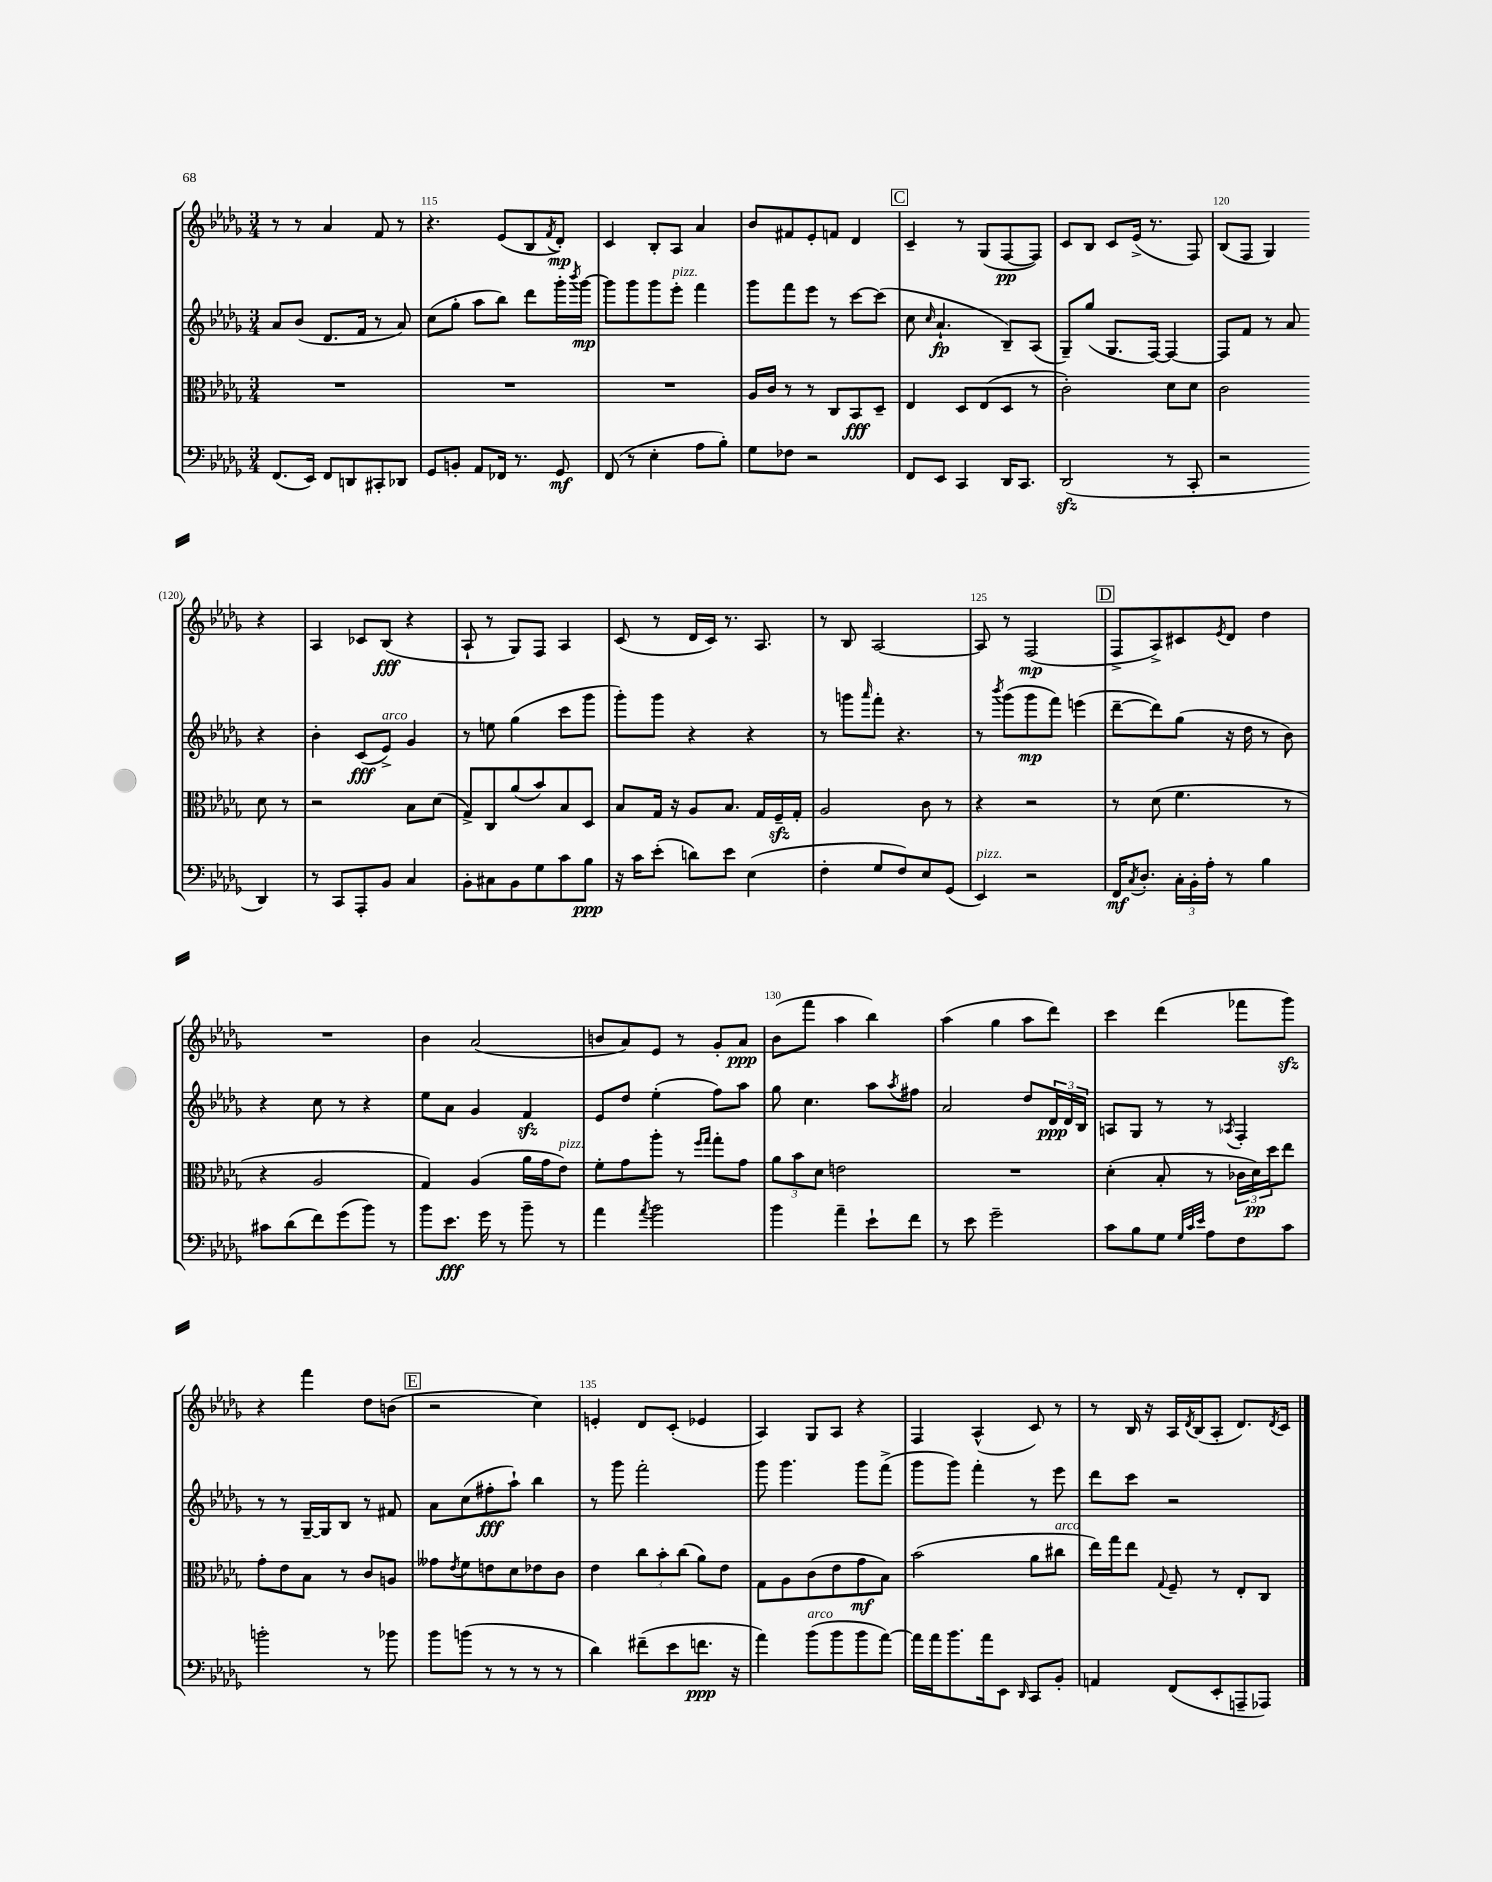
<<
\new StaffGroup <<
\new Staff = "s0" {
    \clef treble \key des \major \numericTimeSignature \time 3/4
    r8 r8 aes'4 f'8 r8 |
    r4. ees'8( bes8 \acciaccatura { f'8 } des'8-.\mp) |
    c'4 bes8-. aes8 aes'4 |
    bes'8 fis'8 ees'8-. f'8 des'4 |
    \mark \markup { \box "C" } c'4-- r8 ges8( f8~\pp f8) |
    c'8 bes8 c'8 ees'16->( r8. f8) |
    bes8( f8 ges4) r4 |
    aes4 ces'8 bes8\fff( r4 |
    aes8-! r8 ges8) f8 aes4 |
    c'8( r8 des'16 c'16) r8. aes8. |
    r8 bes8 aes2~ |
    aes8 r8 f2\mp( |
    \mark \markup { \box "D" } f8-> aes8->) cis'8 \acciaccatura { ees'8 } des'8 des''4 |
    R2. |
    bes'4 aes'2( |
    b'8 aes'8) ees'8 r8 ges'8-. aes'8\ppp |
    bes'8( f'''8 aes''4 bes''4) |
    aes''4( ges''4 aes''8 des'''8) |
    c'''4 des'''4( fes'''8 ges'''8\sfz) |
    r4 f'''4 des''8 b'8( |
    \mark \markup { \box "E" } r2 c''4) |
    e'4-. des'8 c'8-.( ees'4 |
    aes4) ges8 aes8 r4 |
    f4 aes4-^( c'8) r8 |
    r8 bes16 r16 aes16 \acciaccatura { des'8 } bes16( aes8-. des'8.) \acciaccatura { des'8 } c'16 \bar "|." |
}
\new Staff = "s1" {
    \clef treble \key des \major \numericTimeSignature \time 3/4
    aes'8 bes'8( des'8. f'16 r8 aes'8) |
    c''8( ges''8-. aes''8 bes''8) des'''8 ges'''16-. \acciaccatura { bes'''8 } ges'''16~\mp |
    ges'''8 ges'''8 ges'''8 ees'''8-.^\markup { \italic "pizz." } f'''4 |
    ges'''8 f'''8 ees'''8 r8 c'''8~ c'''8( |
    \mark \markup { \box "C" } c''8 \grace { c''16 } aes'4.-!\fp bes8--) aes8( |
    ges8--) ges''8( ges8. f16~) f4~ |
    f8 f'8 r8 aes'8 r4 |
    bes'4-. c'8\fff( ees'8->^\markup { \italic "arco" }) ges'4 |
    r8 e''8 ges''4( c'''8 ges'''8 |
    ges'''8-.) ges'''8 r4 r4 |
    r8 g'''8 \grace { aes'''16 } f'''8-. r4. |
    r8 \acciaccatura { bes'''8 } ges'''8( ges'''8\mp f'''8) e'''4( |
    \mark \markup { \box "D" } des'''8~-- des'''8) ges''8( r16 des''16 r8 bes'8) |
    r4 c''8 r8 r4 |
    ees''8 aes'8 ges'4 f'4\sfz |
    ees'8 des''8 ees''4-.( f''8) aes''8 |
    ges''8 c''4. aes''8 \acciaccatura { aes''8 } fis''8 |
    aes'2 des''8 \tuplet 3/2 { des'16\ppp des'16 bes16 } |
    a8 ges8 r8 r8 \acciaccatura { aes8 } f4-. |
    r8 r8 ges16~-- ges16 bes8 r8 fis'8 |
    \mark \markup { \box "E" } aes'8 c''8( fis''8-.\fff aes''8-!) bes''4 |
    r8 ges'''8 f'''2-. |
    ges'''8 ges'''4. ges'''8 f'''8->( |
    ges'''8 ges'''8) f'''4-. r8 ees'''8 |
    des'''8 c'''8 r2 \bar "|." |
}
\new Staff = "s2" {
    \clef alto \key des \major \numericTimeSignature \time 3/4
    R2. |
    R2. |
    R2. |
    aes16 c'16 r8 r8 c8 bes,8\fff des8-- |
    \mark \markup { \box "C" } ees4 des8 ees8( des8 r8 |
    c'2-.) des'8 des'8 |
    c'2 des'8 r8 |
    r2 bes8 des'8( |
    ges8->) c8 aes'8( bes'8) bes8 des8 |
    bes8 ges16 r16 aes8 bes8. ges16 f16--\sfz ges16-. |
    aes2 c'8 r8 |
    r4 r2 |
    \mark \markup { \box "D" } r8 des'8( f'4. r8 |
    r4 aes2 |
    ges4) aes4( aes'16 ges'16 ees'8^\markup { \italic "pizz." }) |
    f'8-. ges'8 aes''8-. r8 \grace { f''16 ges''16 } ges''8-. ges'8 |
    \tuplet 3/2 { aes'8 bes'8 des'8 } e'2 |
    R2. |
    des'4-.( bes8-. r8 \tuplet 3/2 { ces'16 des'16\pp) des''16 } ees''8 |
    ges'8-. ees'8 bes8 r8 c'8 a8 |
    \mark \markup { \box "E" } geses'8 \acciaccatura { ees'8 } f'8 e'8 des'8 ees'8 c'8 |
    ees'4 \tuplet 3/2 { c''8 bes'8-. c''8( } aes'8) ees'8 |
    ges8 aes8 c'8( ees'8 ges'8\mf bes8) |
    bes'2( aes'8 cis''8^\markup { \italic "arco" } |
    ees''16) ges''16 ees''8 \appoggiatura { ges8 } f8-- r8 ees8-. c8 \bar "|." |
}
\new Staff = "s3" {
    \clef bass \key des \major \numericTimeSignature \time 3/4
    f,8.( ees,16) f,8 d,8 cis,8-. des,8 |
    ges,8 b,8-. aes,8 fes,16 r8. ges,8\mf |
    f,8( r8 ees4-. aes8 bes8-.) |
    ges8 fes8 r2 |
    \mark \markup { \box "C" } f,8 ees,8 c,4 des,16 c,8. |
    des,2\sfz( r8 c,8-. |
    r2 des,4) |
    r8 c,8 aes,,8-. bes,8 c4 |
    bes,8-. cis8 bes,8 ges8 c'8 bes8\ppp |
    r16 c'16 ees'8-.( d'8) ees'8 ees4( |
    f4-. ges8 f8) ees8 ges,8( |
    ees,4^\markup { \italic "pizz." }) r2 |
    \mark \markup { \box "D" } f,16\mf \acciaccatura { c8 } des8.-. \tuplet 3/2 { c16-. bes,16-. aes16-. } r8 bes4 |
    cis'8 des'8( f'8) ges'8( bes'8) r8 |
    bes'8 ees'8.\fff ges'16 r8 bes'8-- r8 |
    aes'4 \acciaccatura { aes'8 } bes'2 |
    bes'4 aes'4-- ees'8-! f'8 |
    r8 ees'8 ges'2-- |
    c'8 bes8 ges8 \grace { ges32 c'32 ees'32 } aes8 f8 c'8 |
    b'2-. r8 bes'8 |
    \mark \markup { \box "E" } bes'8 b'8( r8 r8 r8 r8 |
    des'4) fis'8--( ees'8 f'8.\ppp r16 |
    aes'4) bes'8^\markup { \italic "arco" }( bes'8 bes'8 aes'8~) |
    aes'16 aes'16 bes'8. aes'16 ees,8 \grace { des,16 } c,8 bes,8-. |
    a,4 f,8( ees,8-. a,,8-- aes,,8) \bar "|." |
}
>>
>>
\layout { \context { \Score currentBarNumber = #114 \override BarNumber.break-visibility = ##(#f #t #t) barNumberVisibility = #(every-nth-bar-number-visible 5) } }
